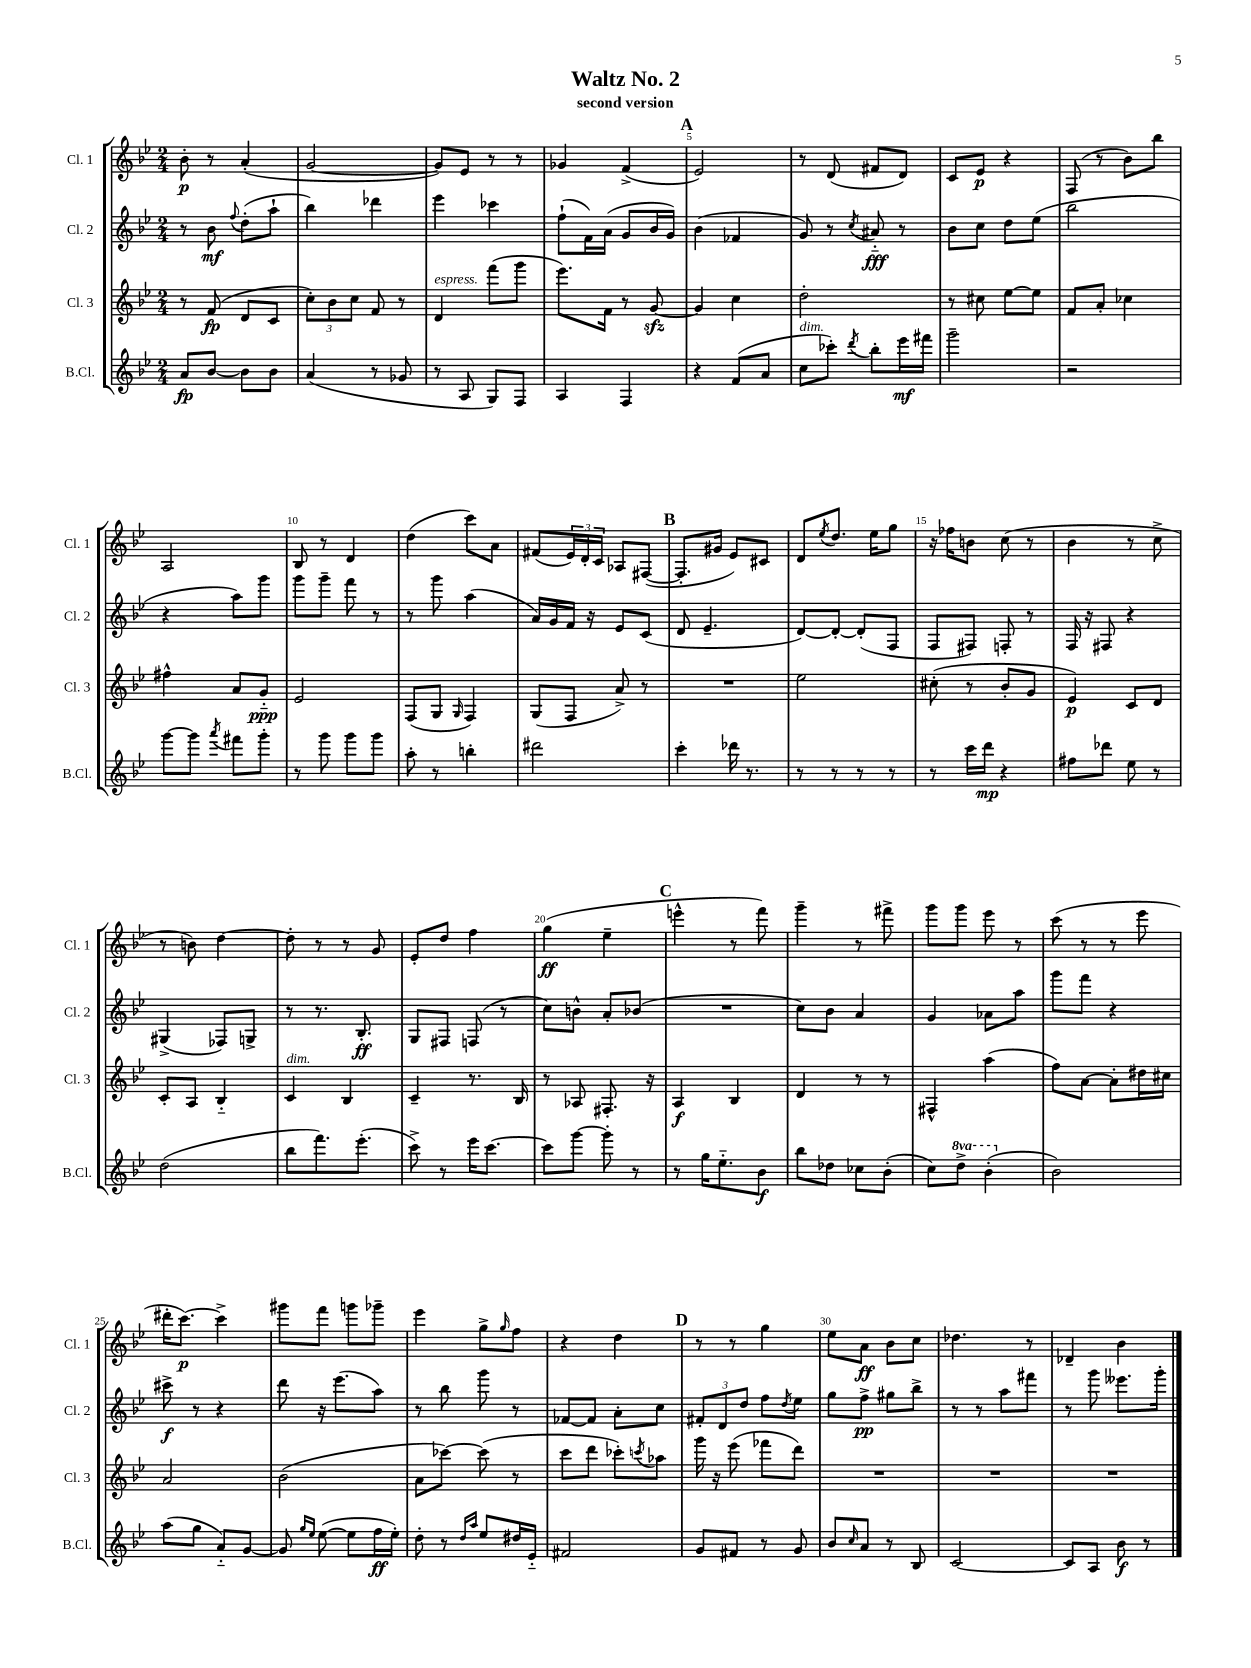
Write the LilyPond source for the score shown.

\header { title = "Waltz No. 2" subtitle = "second version" }
<<
\new StaffGroup <<
\new Staff = "s0" \with { instrumentName = "Cl. 1" shortInstrumentName = "Cl. 1" } {
    \clef treble \key bes \major \numericTimeSignature \time 2/4
    bes'8-.\p r8 a'4-.( |
    g'2~ |
    g'8) ees'8 r8 r8 |
    ges'4 f'4->( |
    \mark \markup { \bold "A" } ees'2) |
    r8 d'8( fis'8 d'8) |
    c'8 ees'8\p r4 |
    f8( r8 bes'8) bes''8 |
    a2 |
    bes8 r8 d'4 |
    d''4( c'''8) a'8 |
    fis'8( \tuplet 3/2 { ees'16) d'16-. c'16 } aes8 fis8~( |
    \mark \markup { \bold "B" } fis8.-. gis'16 ees'8) cis'8 |
    d'8 \acciaccatura { ees''8 } d''8. ees''16 g''8 |
    r16 fes''16 b'8 c''8( r8 |
    bes'4 r8 c''8-> |
    r8 b'8) d''4~ |
    d''8-. r8 r8 g'8 |
    ees'8-. d''8 f''4 |
    g''4\ff( ees''4-- |
    \mark \markup { \bold "C" } e'''4-^ r8 f'''8) |
    g'''4-- r8 fis'''8-> |
    g'''8 g'''8 ees'''8 r8 |
    c'''8( r8 r8 ees'''8 |
    dis'''16-. c'''8.~\p) c'''4-> |
    gis'''8 f'''8 g'''8 ges'''8-- |
    ees'''4 g''8-> \grace { g''16 } f''8 |
    r4 d''4 |
    \mark \markup { \bold "D" } r8 r8 g''4 |
    ees''8 a'8\ff bes'8 c''8 |
    des''4. r8 |
    des'4-- bes'4 \bar "|." |
}
\new Staff = "s1" \with { instrumentName = "Cl. 2" shortInstrumentName = "Cl. 2" } {
    \clef treble \key bes \major \numericTimeSignature \time 2/4
    r8 bes'8\mf \appoggiatura { f''8 } d''8-.( a''8-! |
    bes''4) des'''4 |
    ees'''4 ces'''4 |
    f''8-!( f'16) a'16( g'8 bes'16 g'16) |
    \mark \markup { \bold "A" } bes'4( fes'4 |
    g'8) r8 \acciaccatura { c''8 } ais'8-_\fff r8 |
    bes'8 c''8 d''8 ees''8( |
    bes''2 |
    r4 a''8) g'''8 |
    g'''8 g'''8-- f'''8 r8 |
    r8 g'''8 a''4( |
    a'16) g'16 f'16 r16 ees'8 c'8( |
    \mark \markup { \bold "B" } d'8 ees'4.-- |
    d'8~) d'8~-. d'8-.( f8 |
    f8 fis8) f8-. r8 |
    f16 r16 fis8 r4 |
    gis4->( fes8) g8-> |
    r8 r8. bes8.-.\ff |
    g8 fis8 f8( r8 |
    c''8) b'8-^ a'8-. bes'8( |
    \mark \markup { \bold "C" } R2 |
    c''8) bes'8 a'4 |
    g'4 aes'8 a''8 |
    g'''8 f'''8 r4 |
    cis'''8->\f r8 r4 |
    d'''8 r16 ees'''8.( a''8) |
    r8 bes''8 g'''8 r8 |
    fes'8~ fes'8 a'8-. c''8 |
    \mark \markup { \bold "D" } \tuplet 3/2 { fis'8-. d'8 d''8 } f''8 \acciaccatura { d''8 } ees''8 |
    g''8 f''8->\pp gis''8 bes''8-> |
    r8 r8 a''8 fis'''8 |
    r8 g'''8 eeses'''8. g'''16-. \bar "|." |
}
\new Staff = "s2" \with { instrumentName = "Cl. 3" shortInstrumentName = "Cl. 3" } {
    \clef treble \key bes \major \numericTimeSignature \time 2/4
    r8 f'8\fp( d'8 c'8 |
    \tuplet 3/2 { c''8-.) bes'8 c''8 } f'8 r8 |
    d'4^\markup { \italic "espress." } f'''8( g'''8 |
    ees'''8.) f'16 r8 g'8~\sfz |
    \mark \markup { \bold "A" } g'4 c''4 |
    d''2-. |
    r8 cis''8 ees''8~ ees''8 |
    f'8 a'8-. ces''4 |
    fis''4-^ a'8 g'8-_\ppp |
    ees'2 |
    f8( g8 \grace { g16 } f4) |
    g8( f8 a'8->) r8 |
    \mark \markup { \bold "B" } R2 |
    ees''2 |
    cis''8-.( r8 bes'8-. g'8 |
    ees'4\p) c'8 d'8 |
    c'8-. a8 bes4-_ |
    c'4^\markup { \italic "dim." } bes4 |
    c'4-- r8. bes16 |
    r8 aes8 fis8.-. r16 |
    \mark \markup { \bold "C" } a4\f bes4 |
    d'4 r8 r8 |
    fis4-^ a''4( |
    f''8) a'8~ a'8-. dis''16 cis''16 |
    a'2 |
    bes'2( |
    a'8 ces'''8~) ces'''8( r8 |
    c'''8 d'''8 ces'''8-.) \acciaccatura { c'''8 } aes''8 |
    \mark \markup { \bold "D" } g'''16 r16 ees'''8( fes'''8 d'''8) |
    R2 |
    R2 |
    R2 \bar "|." |
}
\new Staff = "s3" \with { instrumentName = "B.Cl." shortInstrumentName = "B.Cl." } {
    \clef treble \key bes \major \numericTimeSignature \time 2/4 \set Staff.ottavationMarkups = #ottavation-simple-ordinals
    a'8\fp bes'8~ bes'8 bes'8 |
    a'4( r8 ges'8 |
    r8 a8 g8) f8 |
    a4 f4 |
    \mark \markup { \bold "A" } r4 f'8( a'8 |
    c''8^\markup { \italic "dim." } ces'''8-.) \acciaccatura { d'''8 } bes''8-. ees'''16\mf fis'''16 |
    g'''2-- |
    r2 |
    g'''8~ g'''8 \acciaccatura { a'''8 } fis'''8 g'''8-. |
    r8 g'''8 g'''8 g'''8 |
    a''8-. r8 b''4-. |
    dis'''2 |
    \mark \markup { \bold "B" } c'''4-. des'''16 r8. |
    r8 r8 r8 r8 |
    r8 c'''16 d'''16\mp r4 |
    fis''8 des'''8 ees''8 r8 |
    d''2( |
    bes''8 f'''8.) ees'''8.-.( |
    c'''8->) r8 ees'''16 c'''8.~ |
    c'''8 g'''8~ g'''8-. r8 |
    \mark \markup { \bold "C" } r8 g''16 ees''8.-_ bes'8\f |
    bes''8 des''8 ces''8 bes'8-.( |
    c''8) \ottava #1 d'''8-> bes''4-.( \ottava #0 |
    bes'2) |
    a''8( g''8 a'8-_) g'8~ |
    g'8 \grace { g''16 ees''16 } ees''8~( ees''8 f''16\ff ees''16-.) |
    d''8-. r8 \grace { d''16 a''16 } ees''8 dis''16 ees'16-_ |
    fis'2 |
    \mark \markup { \bold "D" } g'8 fis'8 r8 g'8 |
    bes'8 \grace { c''16 } a'8 r8 bes8 |
    c'2~ |
    c'8 a8 bes'8\f r8 \bar "|." |
}
>>
>>
\layout { \context { \Score \override BarNumber.break-visibility = ##(#f #t #t) barNumberVisibility = #(every-nth-bar-number-visible 5) } }
